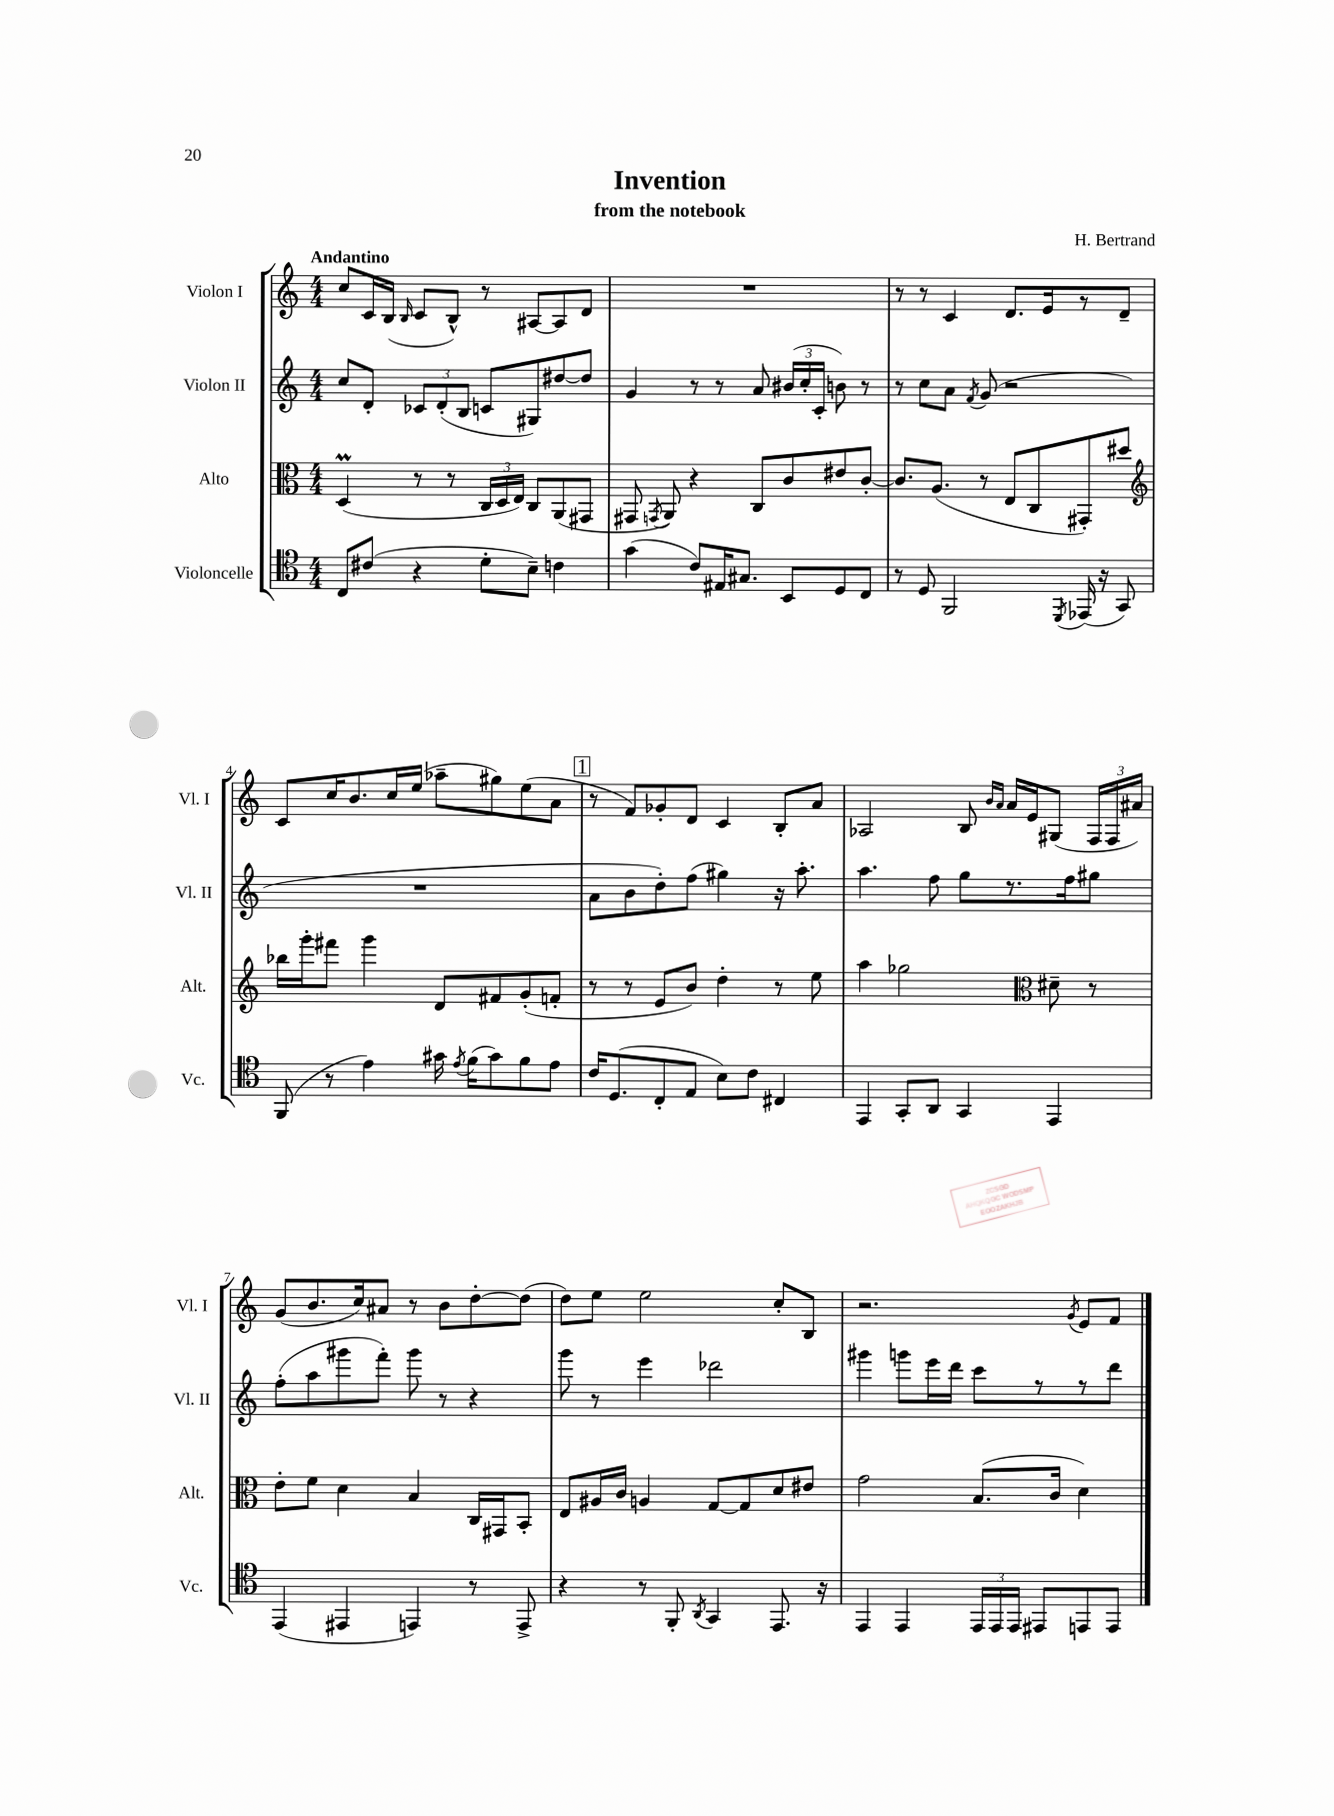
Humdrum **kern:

**kern	**kern	**kern	**kern
*staff4	*staff3	*staff2	*staff1
*clefC4	*clefC3	*clefG2	*clefG2
*k[]	*k[]	*k[]	*k[]
*M4/4	*M4/4	*M4/4	*M4/4
8C/L	(4D/	8cc/L	8cc/L
(8c#/J	.	8d'/J	16c/L
.	.	.	(16B/JJ
.	.	.	16qqB/
4r	8r	12c-/L	8c/L
.	.	(12d'/	.
.	8r	.	8B^^/J)
.	.	12B/J	.
8d'\L	24C/LL	8c/L	8r
.	24D/	.	.
.	24E/JJ)	.	.
8B~\J)	8C/L	8G#/)	[8A#/L
4c\	(8AA/	[8dd#/	8A#/]
.	8GG#/J	8dd#/]J	8d/J
=	=	=	=
(4g\	8GG#/	4g/	1r
.	8qGG/	.	.
.	8AA/)	.	.
8c/L)	4r	8r	.
16E#/K	.	8r	.
8.G#/J	.	.	.
.	8C/L	8a/	.
8BB/L	8c/	(24b#/LL	.
.	.	24cc'/	.
.	.	24c'/JJ	.
8D/	8e#/	8b\)	.
8C/J	[8c'/J	8r	.
=	=	=	=
8r	8.c/]L	8r	8r
8D/	.	8cc\L	8r
.	(8.A/J	.	.
2FF/	.	8a\J	4c/
.	.	8qf/	.
.	8r	(8g/	.
.	8E/L	2r	8.d/L
.	8C/	.	.
.	.	.	16e/k
8qDD/	.	.	.
(16EE-/	8GG#'/)	.	8r
16r	.	.	.
8GG/)	8dd#/J	.	8d~/J
=	=	=	=
*	*clefG2	*	*
(8FF/	16bb-\LL	1r	8c/L
.	16ggg'\J	.	.
8r	8fff#\J	.	16cc/K
.	.	.	8.b/
4e\)	4ggg\	.	.
.	.	.	16cc/L
.	.	.	(16ee/JJ
16g#\	8d/L	.	8aa-~\L
8qe/	.	.	.
(16f\LK	.	.	.
8g#\)	8f#/	.	8gg#\)
8f\	(8g'/	.	(8ee\
8e\J	8f'/J	.	8a\J
=	=	=	=
16c/LK	8r	8a\L	8r
(8.D/	.	.	.
.	8r	8b\	8f/L)
8C'/	8e/L	8dd'\)	8g-'/
8E/J	8b/J)	(8ff\J	8d/J
8B\L)	4dd'\	4gg#\)	4c/
8c\J	.	.	.
4C#/	8r	16r	8B'/L
.	.	8.aa'\	.
.	8ee\	.	8a/J
=	=	=	=
4EE/	4aa\	4.aa\	2A-/
8GG'/L	2gg-\	.	.
8AA/J	.	8ff\	.
4GG/	.	8gg\L	8B/
.	.	.	16qqb/LL
.	.	.	16qqa/JJ
.	.	8.r	16a/LL
.	.	.	16e/J
*	*clefC3	*	*
4EE/	8d#~\	.	(8G#/J
.	.	16ff\k	.
.	8r	8gg#\J	24F/LL
.	.	.	24F/
.	.	.	24a#/JJ)
=	=	=	=
(4EE/	8e'\L	(8ff'\L	(8g/L
.	8f\J	8aa\	8.b/
4EE#/	4d\	8ggg#\	.
.	.	.	16cc/k)
.	.	8fff'\J)	8a#/J
4EE/)	4B/	8ggg#\	8r
.	.	8r	8b\L
8r	16C/LL	4r	[8dd'\
.	16GG#/J	.	.
8EE^/	8BB'/J	.	(8dd\]J
=	=	=	=
4r	8E/L	8ggg\	8dd\L)
.	16A#/L	8r	8ee\J
.	16c/JJ	.	.
8r	4A/	4eee\	2ee\
8FF'/	.	.	.
8qAA/	.	.	.
4GG/	[8G/L	2ddd-\	.
.	8G/]	.	.
8.EE/	8d/	.	8cc'/L
.	8e#/J	.	8B/J
16r	.	.	.
=	=	=	=
4EE/	2g\	4ggg#\	2.r
4EE/	.	8ggg\L	.
.	.	16eee\L	.
.	.	16ddd\JJ	.
24EE/LL	(8.B/L	8ccc\L	.
24EE/	.	.	.
24EE/JJ	.	.	.
8EE#/L	.	8r	.
.	16c/Jk	.	.
.	.	.	8qg/
8EE/	4d\)	8r	8e/L
8EE/J	.	8ddd\J	8f/J
==	==	==	==
*-	*-	*-	*-
